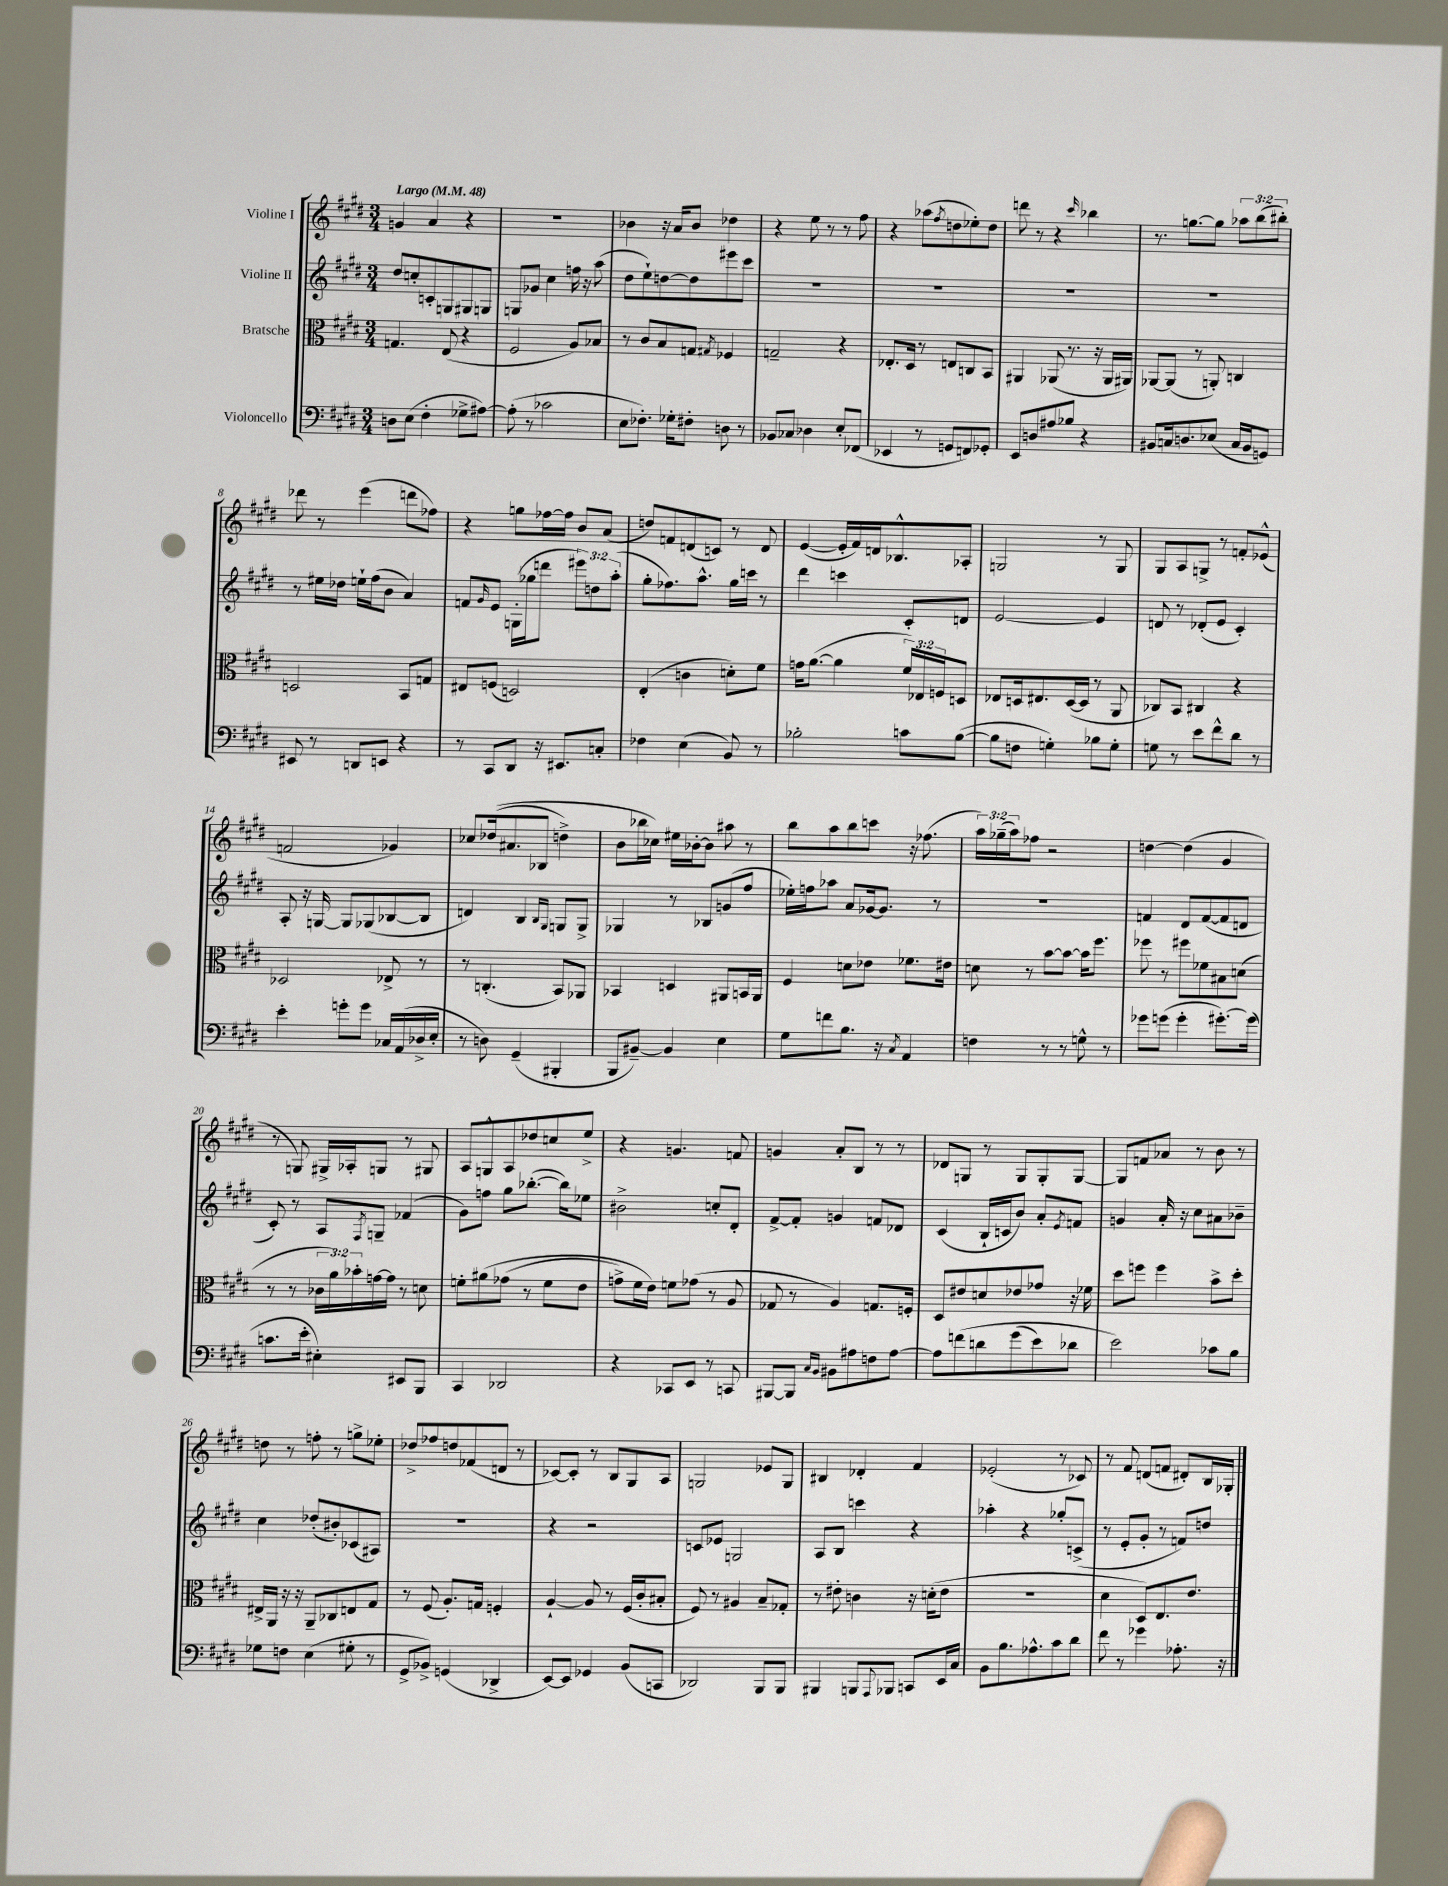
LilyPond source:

<<
\new StaffGroup <<
\new Staff = "s0" \with { instrumentName = "Violine I" } {
    \clef treble \key e \major \numericTimeSignature \time 3/4 \override Staff.TupletNumber.text = #tuplet-number::calc-fraction-text \tempo "Largo" 4 = 48
    g'4 a'4 r4 |
    R2. |
    bes'4 r16 a'16 bes'8 des''4 |
    r4 e''8 r8 r8 fis''8 |
    r4 aes''8( \acciaccatura { fis''8 } d''8 ees''8-.) d''8 |
    d'''8 r8 r4 \grace { cis'''16 } bes''4 |
    r8. g''8.~ g''8 \tuplet 3/2 { aes''8 b''8( bis''8-.) } |
    des'''8 r8 e'''4( d'''8 fes''8) |
    r4 g''8 fes''16~ fes''16 b'8 a'8( |
    d''8) f'8 d'8( c'8) r8 d'8 |
    e'4~( e'16-. fis'16) d'16 bes8.-^ aes8-. |
    g2 r8 g8 |
    gis8 a8 g8-> r8 f'8-. ees'8-^( |
    f'2 ges'4) |
    ces''8 des''16(\( ais'8. bes8 d''4->) |
    b'8 bes''16 ces''16\) eis''16 bes'16~-. bes'8 ais''8 r8 |
    b''8 a''8 b''8 c'''8 r16 fes''8.( |
    \tuplet 3/2 { a''16) ges''16--( a''16) } fes''8 r2 |
    d''4~ d''4( gis'4 |
    r8 g8) gis16-> aes16-. g8 r8 gis8 |
    a8 g8-^ a8 des''8 c''8 e''8-> |
    r4 g'4. f'8 |
    g'4 a'8-. b8 r8 r8 |
    des'8 g8 r8 g8 g8-. g8~ |
    g8 f'8 aes'8 r8 b'8 r8 |
    d''8 r8 f''8-. r8 g''8-> ees''8-. |
    des''8-> fes''8 d''8 fes'8( d'8 r8 |
    ces'8~) ces'8-. r8 b8 gis8 a8 |
    g2 ees'8 g8 |
    bis4 des'4-. fis'4 |
    ees'2-.( r8 ces'8) |
    r8 fis'8 d'8( f'8 dis'8-.) b16 ges16-. \bar "|." |
}
\new Staff = "s1" \with { instrumentName = "Violine II" } {
    \clef treble \key e \major \numericTimeSignature \time 3/4 \override Staff.TupletNumber.text = #tuplet-number::calc-fraction-text
    dis''8 c''8-. c'8-. g8 gis8 g8 |
    g8 ges'8 cis''4 f''16 r16 a''8( |
    dis''8 e''8-!) d''8~ d''8 eis'''8 cis'''8 |
    R2. |
    R2. |
    R2. |
    R2. |
    r8 eis''16 des''16 e''16-! fis''16( b'8 a'4) |
    f'8 \grace { gis'16 } e'8 g16-.( ges''16 d'''8 \tuplet 3/2 { eis'''8) d''8 a''8-.( } |
    gis''8-. fes''8.) a''8.-^ gis''16 c'''16 r8 |
    dis'''4 c'''4 cis'8-. d'8 |
    e'2~ e'4 |
    d'8 r8 des'8-.( e'8 cis'4-.) |
    a8-. r16 g16~ g8 ges8( bes8~ bes8 |
    d'4) b4 \grace { b16 gis16 } g8 g8-> |
    ges4 r8 bes8 g'8( fis''8 |
    ees''16-.) f''16 aes''8 a'8 ges'16~ ges'8. r8 |
    R2. |
    f'4 dis'8 f'8~( f'8 d'8 |
    cis'8-.) r8 a8 \acciaccatura { fis8 } g8-- fes'4( |
    gis'8) f''8 gis''8 bes''8.~-.( bes''16) ees''8 |
    bis'2-> c''8-. dis'8-. |
    fis'8~-> fis'8-. g'4 f'8 des'8 |
    cis'4( b16-! c'16 b'8) a'8-. \acciaccatura { e'8 } f'8 |
    g'4 a'16-. r16 cis''8 ais'8 bes'8-- |
    cis''4 des''8-.( bis'8-.) ces'8( ais8) |
    R2. |
    r4 r2 |
    c'8 ees'8 g2 |
    a8 b8 c'''4 r4 |
    aes''4-. r4 ges''8-. c'8->( |
    r8 e'8-. gis'8-. r8 f'8) d''8 \bar "|." |
}
\new Staff = "s2" \with { instrumentName = "Bratsche" } {
    \clef alto \key e \major \numericTimeSignature \time 3/4 \override Staff.TupletNumber.text = #tuplet-number::calc-fraction-text
    g4. e8( r4 |
    fis2 a8) bes8 |
    r8 cis'8 b8 g8 \acciaccatura { gis8 } fes4 |
    g2-- r4 |
    ees8.-. dis16 r8 e8 c8 b,8 |
    ais,4 aes,8( r8. r16 aes,16 ais,16) |
    aes,8~ aes,8( r8 a,8-.) c4 |
    d2 b,8 g8 |
    eis8 f8( d2) |
    e4-.( c'4 d'8-.) fis'8 |
    g'16 a'8.~( a'4 \tuplet 3/2 { fis'16) ees16 f16 } d8 |
    ees8 d16 eis8. d16~( d16 r8 a,8 |
    ces8) b,8 cis4 r4 |
    des2 ees8-> r8 |
    r8 c4.-.( b,8) aes,8 |
    bes,4 d4 ais,8 b,16 ais,16 |
    fis4 d'8 ees'8 fes'8. eis'16 |
    d'8 r8 b'8~ b'8~ b'16 fis''8. |
    fes''8 r8 fis''8 fes'8 bis8 d'8( |
    r8 r8 \tuplet 3/2 { ces'16 a'16) bes'16-. } g'16~ g'16 r8 d'8 |
    f'8-. ais'8\( ges'8( r8 f'8 e'8 |
    g'8->) fis'16 e'16\) f'8 ges'8( r8 a8 |
    ges8 r8 a4) g8. f16-. |
    dis8 eis'8 d'8 ees'8 ges'8 r16 fes'16 |
    dis''8 f''8 f''4 b'8-> dis''8-. |
    eis16-> a,16 r16 r16 a,8-- ces8 e8 gis8 |
    r8 fis8( a8.-.) g16 f4-. |
    a4~-! a8 r8 fis16( cis'16-. bis8-. |
    fis8) r8 ais4 b8-- ges8-. |
    r8 eis'8-. c'4 r16 d'16-.( eis'8 |
    R2. |
    dis'4 dis8) e8. e'8. \bar "|." |
}
\new Staff = "s3" \with { instrumentName = "Violoncello" } {
    \clef bass \key e \major \numericTimeSignature \time 3/4
    d8 e8( fis4-. ges8-> ais8~) |
    ais8-.( r8 ces'2 |
    e8 fes8.-.) ges16-. fis8-. d8 r8 |
    bes,8 ces8 des4 e8-. fes,8( |
    ees,4 r8 g,8 f,8) ges,8-. |
    e,8 d8 ais8 bes8 r4 |
    bis,8 c16 d8. ees8( c16 bis,16 g,8) |
    eis,8 r8 d,8 e,8 r4 |
    r8 cis,8 dis,8 r16 eis,8. c8-. |
    fes4 e4( b,8) r8 |
    bes2-. c'8 bes8~( |
    bes8 f8 g4-.) bes8 g8-. |
    g8 r8 e'8 fis'8-^ dis'8 r8 |
    e'4-. g'8-. g'8 ces16 a,16( des16-> e16-. |
    r8 d8) gis,4--( bis,,4-. |
    b,,8 bis,8~--) bis,4 e4 |
    gis8 f'8 b8. r16 \acciaccatura { cis8 } a,4 |
    f4 r8 r8 g8-^ r8 |
    ges'8 g'8( g'4-. gis'8.~-.) gis'16( |
    c'8. e'16-. eis4-.) eis,8 b,,8 |
    cis,4 des,2 |
    r4 ces,8 e,8 r8 c,8 |
    bis,,8~ bis,,8 \grace { cis16 b,16 } bis,8 ais8 f8 ais8~ |
    ais8 f'8\( d'8 gis'8( e'8) des'8 |
    e'2\) ces'8 b8 |
    ges8 f8 e4( gis8-. r8 |
    gis,8-> bes,8->) g,4( des,4-> |
    e,8~) e,8 ges,4 b,8( c,8 |
    des,2) b,,8 b,,8 |
    bis,,4 b,,8 \appoggiatura { a,,8 } bes,,8 c,8 e,16 cis16 |
    b,8 b8. aes8.-^ cis'8 dis'8 |
    fis'8 r8 ges'4 aes8.-. r16 \bar "|." |
}
>>
>>
